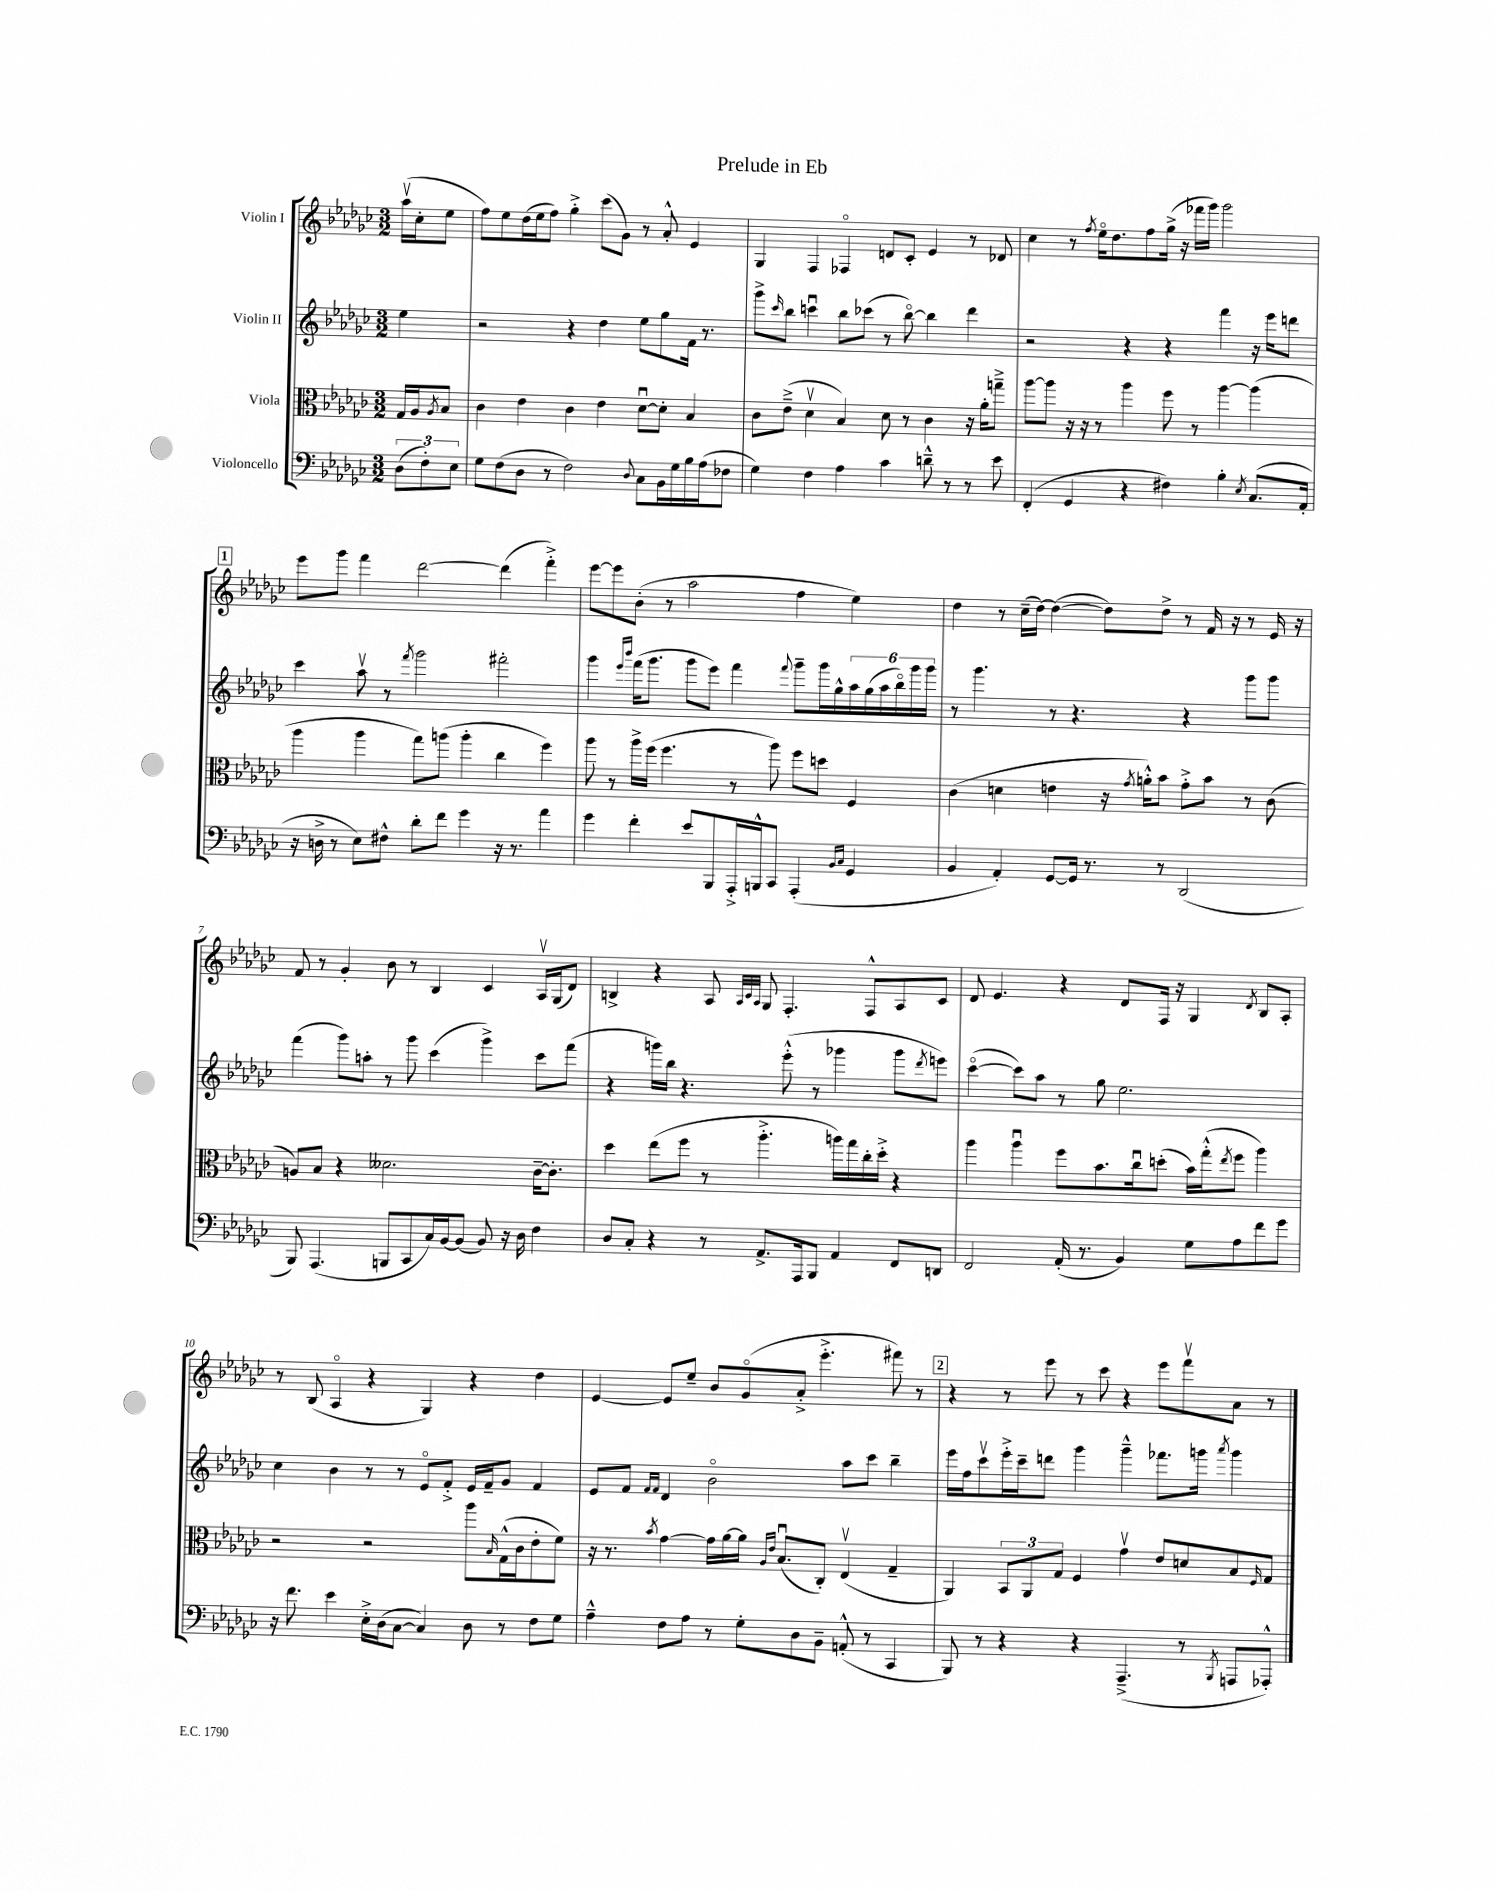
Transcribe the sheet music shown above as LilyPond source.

\header { title = "Prelude in Eb" }
<<
\new StaffGroup <<
\new Staff = "s0" \with { instrumentName = "Violin I" } {
    \clef treble \key ges \major \numericTimeSignature \time 3/2 \partial 4
    aes''16\upbow( ces''16-. ees''8 |
    f''8) ees''8 des''16( ees''16 f''8) ges''4-.-> ces'''8( ges'8) r8 aes'8-.-^ ees'4 |
    ges4 f4 fes4\flageolet d'8 ces'8-. ees'4 r8 des'8 |
    ces''4 r8 \acciaccatura { f''8 } ees''16\flageolet des''8. f''8 ges''16->( r16 fes'''16 ges'''16) ges'''2 |
    \mark \markup { \box "1" } ees'''8 ges'''8 f'''4 des'''2~ des'''4( f'''4-.->) |
    ees'''8~ ees'''8 bes'8-.( r8 aes''2 f''4 ees''4) |
    des''4 r8 ces''16--( des''16~) des''4~( des''8) des''8-> r8 f'16 r16 r8 ees'16 r16 |
    f'8 r8 ges'4-. bes'8 r8 bes4 ces'4 aes16\upbow ges16( des'8) |
    b4-> r4 aes8 \grace { aes32 ces'32 aes32 } ges8 f4.-. f8-^ aes8 ces'8 |
    des'8 ees'4. r4 des'8 f16 r16 ges4 \acciaccatura { des'8 } bes8 aes8-. |
    r8 bes8( aes4\flageolet r4 ges4) r4 des''4 |
    ees'4~ ees'8 ees''8-- bes'8 ges'8\flageolet( aes'8-.-> ees'''4.-.-> fis'''8) r8 |
    \mark \markup { \box "2" } r4 r8 ees'''8 r8 ces'''8 r4 ees'''8 f'''8\upbow aes'8 r8 \bar "|." |
}
\new Staff = "s1" \with { instrumentName = "Violin II" } {
    \clef treble \key ges \major \numericTimeSignature \time 3/2 \partial 4
    ees''4 |
    r2 r4 des''4 ees''8 ges''8 f'16 r8. |
    ges'''8-> \grace { ces'''16 } bes''8 c'''4\downbow bes''8 ces'''8( r8 bes''8~\flageolet) bes''4 des'''4 |
    r2 r4 r4 f'''4 r16 ees'''16 d'''8 |
    \mark \markup { \box "1" } ces'''4 aes''8\upbow r8 \acciaccatura { f'''8 } ges'''2 fis'''2-. |
    ges'''4 \grace { ees'''16 bes'''16 } f'''16( ges'''8. ges'''8 ees'''8) f'''4 \appoggiatura { f'''8 } ges'''8-- ges'''16 ges''16-^ \tuplet 6/4 { aes''16 ges''16( aes''16 bes''16\flageolet) ges'''16 ges'''16 } |
    r8 ges'''4. r8 r4. r4 ges'''8 ges'''8 |
    f'''4( ges'''8) a''8-. r8 ges'''8 ces'''4( ges'''4->) ces'''8 f'''8( |
    r4 g'''16) bes''16 r4. ees'''8-.-^( r8 ges'''4 ges'''8 \acciaccatura { des'''8 } e'''8) |
    ces'''4~\flageolet( ces'''8) aes''8 r8 ges''8 ees''2. |
    ces''4 bes'4 r8 r8 ees'8\flageolet f'8-.-> ees'16 f'16-- ges'8 f'4 |
    ees'8 f'8 \grace { f'16 f'16 } des'4 bes'2\flageolet aes''8 ces'''8 bes''4-- |
    \mark \markup { \box "2" } ees'''16 f''16 ces'''8\upbow ees'''16-.-> ces'''16-- d'''8 ges'''4 ges'''4---^ fes'''8. g'''16 \acciaccatura { aes'''8 } g'''4 \bar "|." |
}
\new Staff = "s2" \with { instrumentName = "Viola" } {
    \clef alto \key ges \major \numericTimeSignature \time 3/2 \partial 4
    ges16 aes16 \acciaccatura { aes8 } bes8 |
    ces'4 ees'4 ces'4 ees'4 des'8~\downbow des'8-. bes4 |
    ces'8 ees'8--->( des'4\upbow bes4) des'8 r8 ces'4 r16 aes'16-. g''8---> |
    aes''8~ aes''8 r16 r16 r8 aes''4 f''8 r8 aes''4~ aes''4( |
    \mark \markup { \box "1" } aes''4 aes''4 ges''8) a''8( a''4-. ces''4 f''4) |
    aes''8 r8 aes''16-> f''16( f''4. r8 aes''8) f''8 d''8 f4 |
    ces'4( d'4 e'4 r16 \acciaccatura { ges'8 } a'16-.-^) bes'8 ges'8-.-> bes'8 r8 ces'8( |
    a8) bes8 r4 deses'2. ces'16~-- ces'8.-. |
    des''4 ees''8( f''8 r8 aes''4.-.-> a''16) ges''16 ces''16-. des''16-.-> r4 |
    aes''4 aes''4\downbow f''8 bes'8. ces''16\downbow d''8-.( bes'16) ges''16-.-^( \acciaccatura { ees''8 } f''8 aes''4) |
    r2 r2 aes''8 \grace { bes16 } ges16-^( ces'16 ees'8-. f'8) |
    r16 r8. \acciaccatura { bes'8 } ges'4~ ges'16 aes'16~ aes'16 \grace { aes16 ees'16 } bes8.\downbow( ces8-.) ees4\upbow( ges4-- |
    \mark \markup { \box "2" } aes,4) \tuplet 3/2 { bes,8 aes,8 ges8 } f4 ges'4\upbow ees'8 d'8 bes8 \grace { f16 } ges8 \bar "|." |
}
\new Staff = "s3" \with { instrumentName = "Violoncello" } {
    \clef bass \key ges \major \numericTimeSignature \time 3/2 \partial 4
    \tuplet 3/2 { des8( f8-.) ees8 } |
    ges8 f8( des8 r8 f2) \appoggiatura { des8 } ces8 bes,16 ges16 bes16 aes16( fes8 |
    ges4) f4 aes4 ces'4 d'8---^ r8 r8 ees'8 |
    f,4-.( ges,4 r4 fis4) bes4-. \acciaccatura { ees8 } ces8.( aes,16-. |
    \mark \markup { \box "1" } r16 d16-> r8 ees8) fis8-^ des'8-. f'8 ges'4 r16 r8. aes'4 |
    ges'4 f'4-. ees'8 bes,,8 aes,,16-.-> b,,16-^ ces,8 aes,,4-.( \grace { bes,16 ces16 } ges,4 |
    bes,4 aes,4-.) ges,8~ ges,16 r8. r8 des,2( |
    bes,,8) aes,,4.( b,,8 ces,8 ces16) bes,16~ bes,8( bes,8) r16 des16 f4 |
    des8 ces8-. r4 r8 aes,8.-> aes,,16 bes,,8 aes,4 f,8 d,8 |
    f,2 aes,16-.( r8. bes,4) ges8 aes8 f'8 ges'8 |
    r16 f'8. ees'4 ees16-.-> des16( ces8~ ces4) des8 r8 f8 ges8 |
    aes4---^ f8 aes8 r8 ges8-. des8 bes,8-- a,8-.-^( r8 ces,4 |
    \mark \markup { \box "2" } bes,,8) r8 r4 r4 aes,,4.--->( r8 \acciaccatura { bes,,8 } a,,8 aes,,8-.-^) \bar "|." |
}
>>
>>
